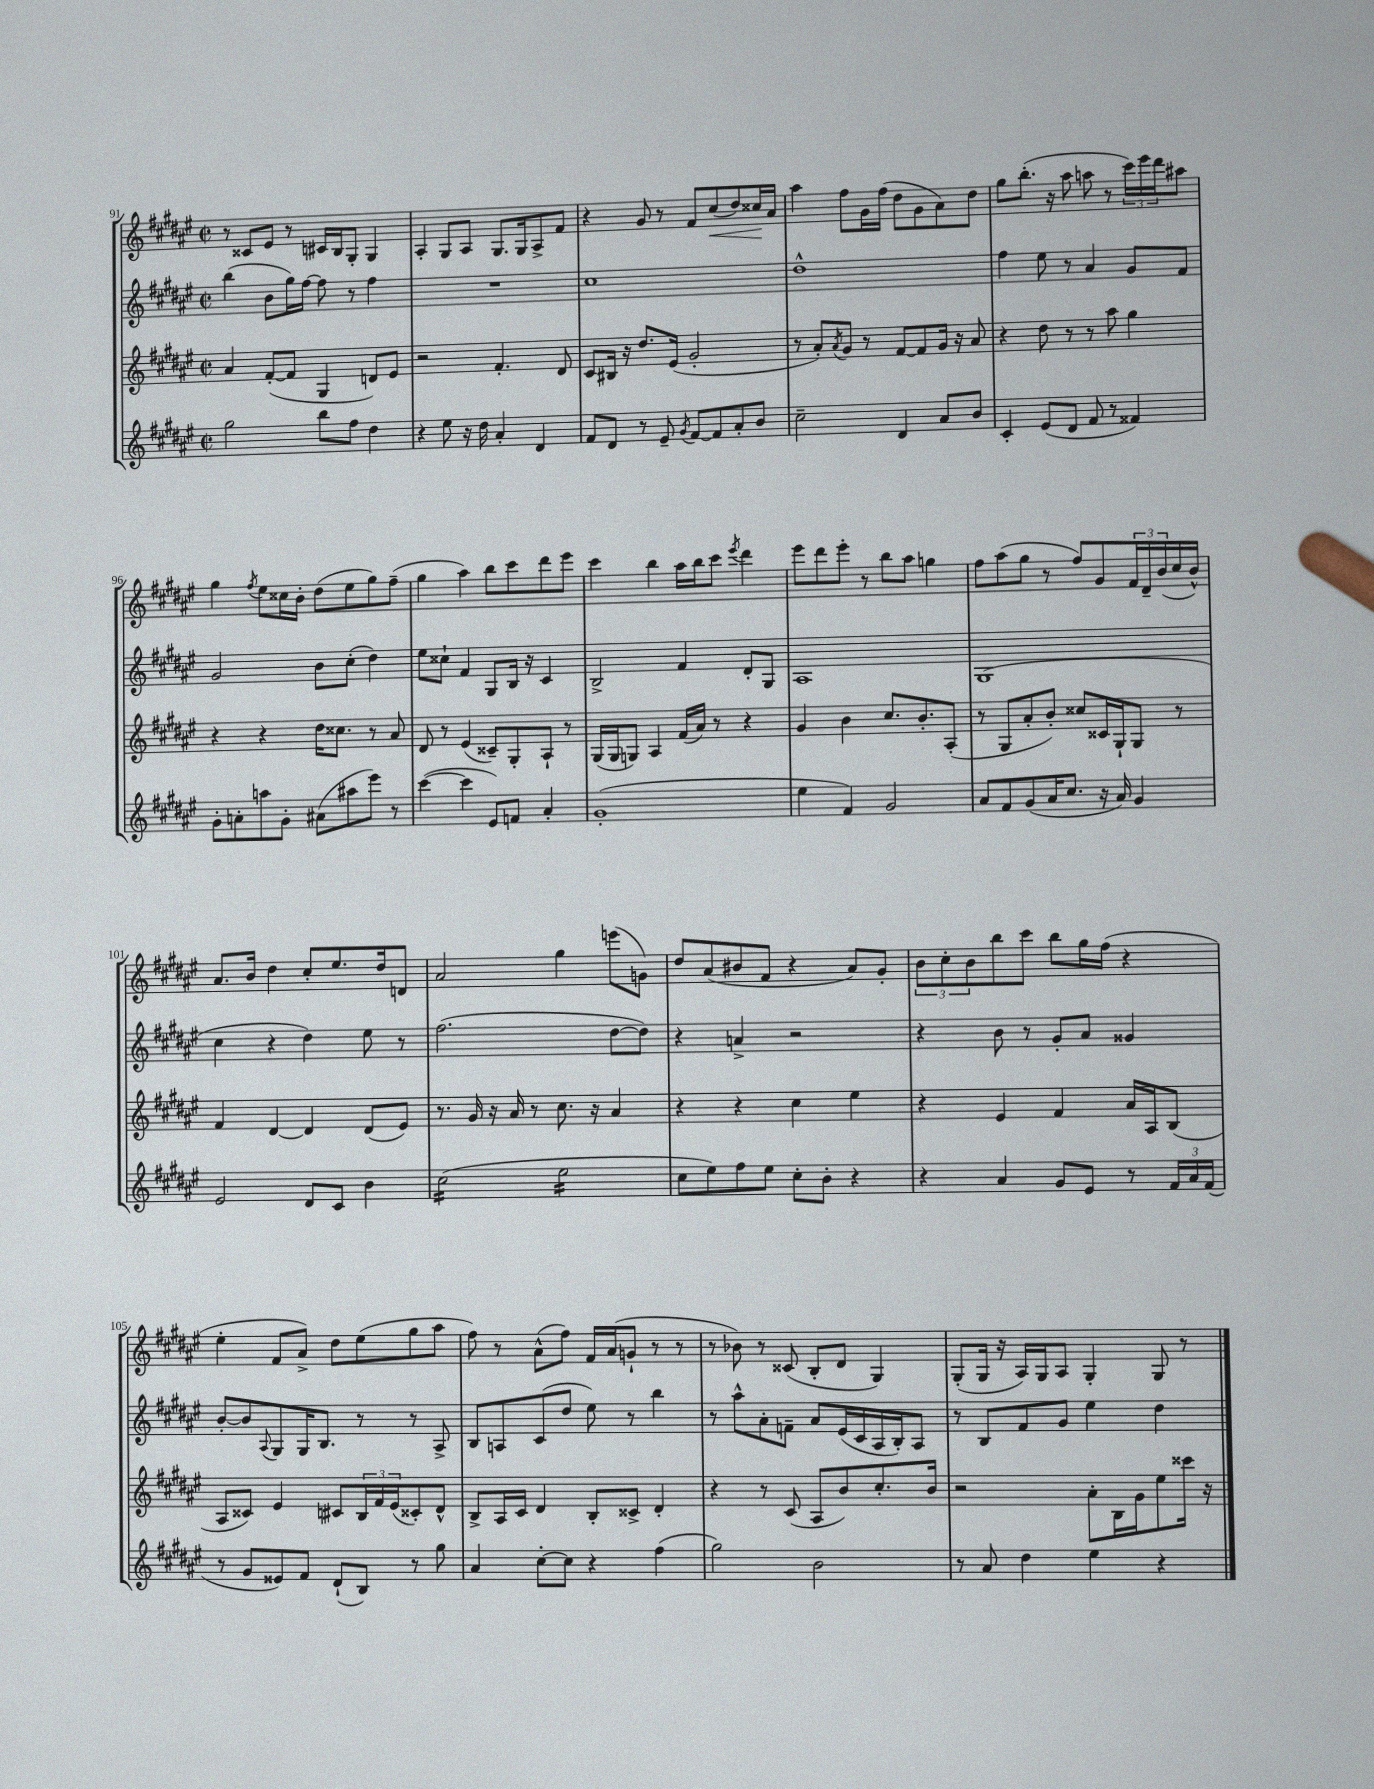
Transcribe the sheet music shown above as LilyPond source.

<<
\new StaffGroup <<
\new Staff = "s0" {
    \clef treble \key fis \major \defaultTimeSignature \time 2/2
    r8 cisis'8 eis'8 r8 cis'16 b16 gis8-. gis4 |
    ais4-. gis8 ais8 gis8. gis16 ais8-> fis'8 |
    r4 gis'8 r8 fis'8 cis''8\<( dis''8) cisis''16\! ais'16 |
    ais''4 fis''8 gis'16 fis''16( dis''8 gis'8 ais'8) dis''8 |
    gis''8 b''8.-.( r16 ais''8 a''8 r8 \tuplet 3/2 { cis'''16) eis'''16 dis'''16 } ais''8 |
    gis''4 \acciaccatura { fis''8 } eis''8 cisis''16 b'16-. dis''8( eis''8 gis''8) fis''8--( |
    gis''4 ais''4) b''8 cis'''8 dis'''8 eis'''8 |
    cis'''4 b''4 ais''16 b''16 cis'''8 \acciaccatura { eis'''8 } dis'''4 |
    eis'''8 dis'''8 eis'''8-. r8 b''8 ais''8 g''4 |
    fis''8 ais''8( gis''8 r8 fis''8) gis'8 \tuplet 3/2 { fis'16 dis'16-- b'16( } cis''16 b'16-^) |
    ais'8. b'16 dis''4 cis''8-. eis''8. dis''16 d'8 |
    ais'2 gis''4 e'''8( g'8) |
    dis''8 ais'8( bis'8 fis'8 r4 ais'8) gis'8-. |
    \tuplet 3/2 { b'8 cis''8-. b'8 } b''8 cis'''8 b''8 gis''16 fis''16( r4 |
    eis''4-. fis'8 ais'8->) dis''8 eis''8( gis''8 ais''8 |
    fis''8) r8 ais'8-^( fis''8) fis'16 ais'16( g'8-! r8 r8 |
    r8 bes'8) r8 cisis'8( b8-. dis'8 gis4) |
    gis8-.( gis16 r16 ais16) gis16 ais8 gis4-. gis8 r8 \bar "|." |
}
\new Staff = "s1" {
    \clef treble \key fis \major \defaultTimeSignature \time 2/2
    b''4( b'8 gis''16) fis''16~ fis''8 r8 fis''4 |
    R1 |
    cis''1 |
    dis''1-^ |
    fis''4 eis''8 r8 ais'4 gis'8 fis'8 |
    gis'2 b'8 cis''8-.( dis''4) |
    eis''8 cisis''8-! fis'4 gis8 b16 r16 cis'4 |
    b2-> fis'4 dis'8-. gis8 |
    ais1 |
    gis1( |
    cis''4 r4 dis''4) eis''8 r8 |
    fis''2.( dis''8~ dis''8) |
    r4 a'4-> r2 |
    r4 b'8 r8 gis'8-. ais'8 gisis'4 |
    b'8~-. b'8 \appoggiatura { ais8 } gis8 gis16 b8. r8 r8 ais8-> |
    b8 a8 cis'8( dis''8 eis''8) r8 b''4 |
    r8 ais''8-^ ais'8-. f'8-- ais'8 eis'16( cis'16 ais16 b16-.) ais8 |
    r8 b8 fis'8 gis'8 eis''4 dis''4 \bar "|." |
}
\new Staff = "s2" {
    \clef treble \key fis \major \defaultTimeSignature \time 2/2
    ais'4 fis'8~-.( fis'8 gis4 d'8) eis'8 |
    r2 fis'4.-. dis'8 |
    cis'8 bis16 r16 dis''8. eis'16( gis'2-. |
    r8 ais'8-.) \acciaccatura { ais'8 } gis'8 r8 fis'8~ fis'8 gis'16 r16 ais'8 |
    r4 dis''8 r8 r8 ais''8 gis''4 |
    r4 r4 dis''16 cisis''8. r8 ais'8 |
    dis'8 r8 eis'4( cisis'8--) gis8-. ais8-! r8 |
    gis16( gis16 g8) ais4 fis'16( ais'16) r8 r4 |
    gis'4 b'4 cis''8. b'8.-. ais8-.( |
    r8 gis8 ais'8-. b'8-.) cisis''8 cisis'16 gis16-! gis8 r8 |
    fis'4 dis'4~ dis'4 dis'8( eis'8) |
    r8. gis'16 r16 ais'16 r8 cis''8. r16 ais'4 |
    r4 r4 cis''4 eis''4 |
    r4 eis'4 fis'4 ais'16 ais16 b8( |
    ais8 cisis'8) eis'4 cis'8 \tuplet 3/2 { b16 fis'16 eis'16( } cisis'8-.) dis'8-^ |
    b8-> ais16 cis'16 dis'4 b8-. cisis'8-> dis'4-. |
    r4 r8 cis'8( ais8 b'8) cis''8.-. b'16 |
    r2 ais'8-. b16 gis'16 eis''8 cisis'''16 r16 \bar "|." |
}
\new Staff = "s3" {
    \clef treble \key fis \major \defaultTimeSignature \time 2/2
    gis''2 b''8 fis''8 dis''4 |
    r4 eis''8 r16 dis''16 ais'4-. dis'4 |
    fis'8 dis'8 r8 eis'8-- \acciaccatura { gis'8 } fis'8~ fis'8 ais'8-. b'8 |
    cis''2-- dis'4 ais'8 b'8 |
    cis'4-. eis'8( dis'8 fis'8 r8 fisis'4) |
    gis'8-. a'8-. a''8 gis'8-. ais'8( ais''8 eis'''8) r8 |
    cis'''4~( cis'''4 eis'8) f'8 ais'4-. |
    gis'1-.( |
    eis''4 fis'4) gis'2 |
    ais'8 fis'8 gis'8( ais'16 cis''8. r16 ais'16) gis'4 |
    eis'2 dis'8 cis'8 b'4 |
    cis''2:16( eis''2:16 |
    cis''8 eis''8) fis''8 eis''8 cis''8-. b'8-. r4 |
    r4 ais'4 gis'8 eis'8 r8 \tuplet 3/2 { fis'16 ais'16 fis'16( } |
    r8 gis'8 eisis'8) fis'8 dis'8-!( b8) r8 gis''8 |
    ais'4 cis''8~-. cis''8 r4 fis''4( |
    gis''2) b'2 |
    r8 ais'8 dis''4 eis''4 r4 \bar "|." |
}
>>
>>
\layout { \context { \Score currentBarNumber = #91 } }
